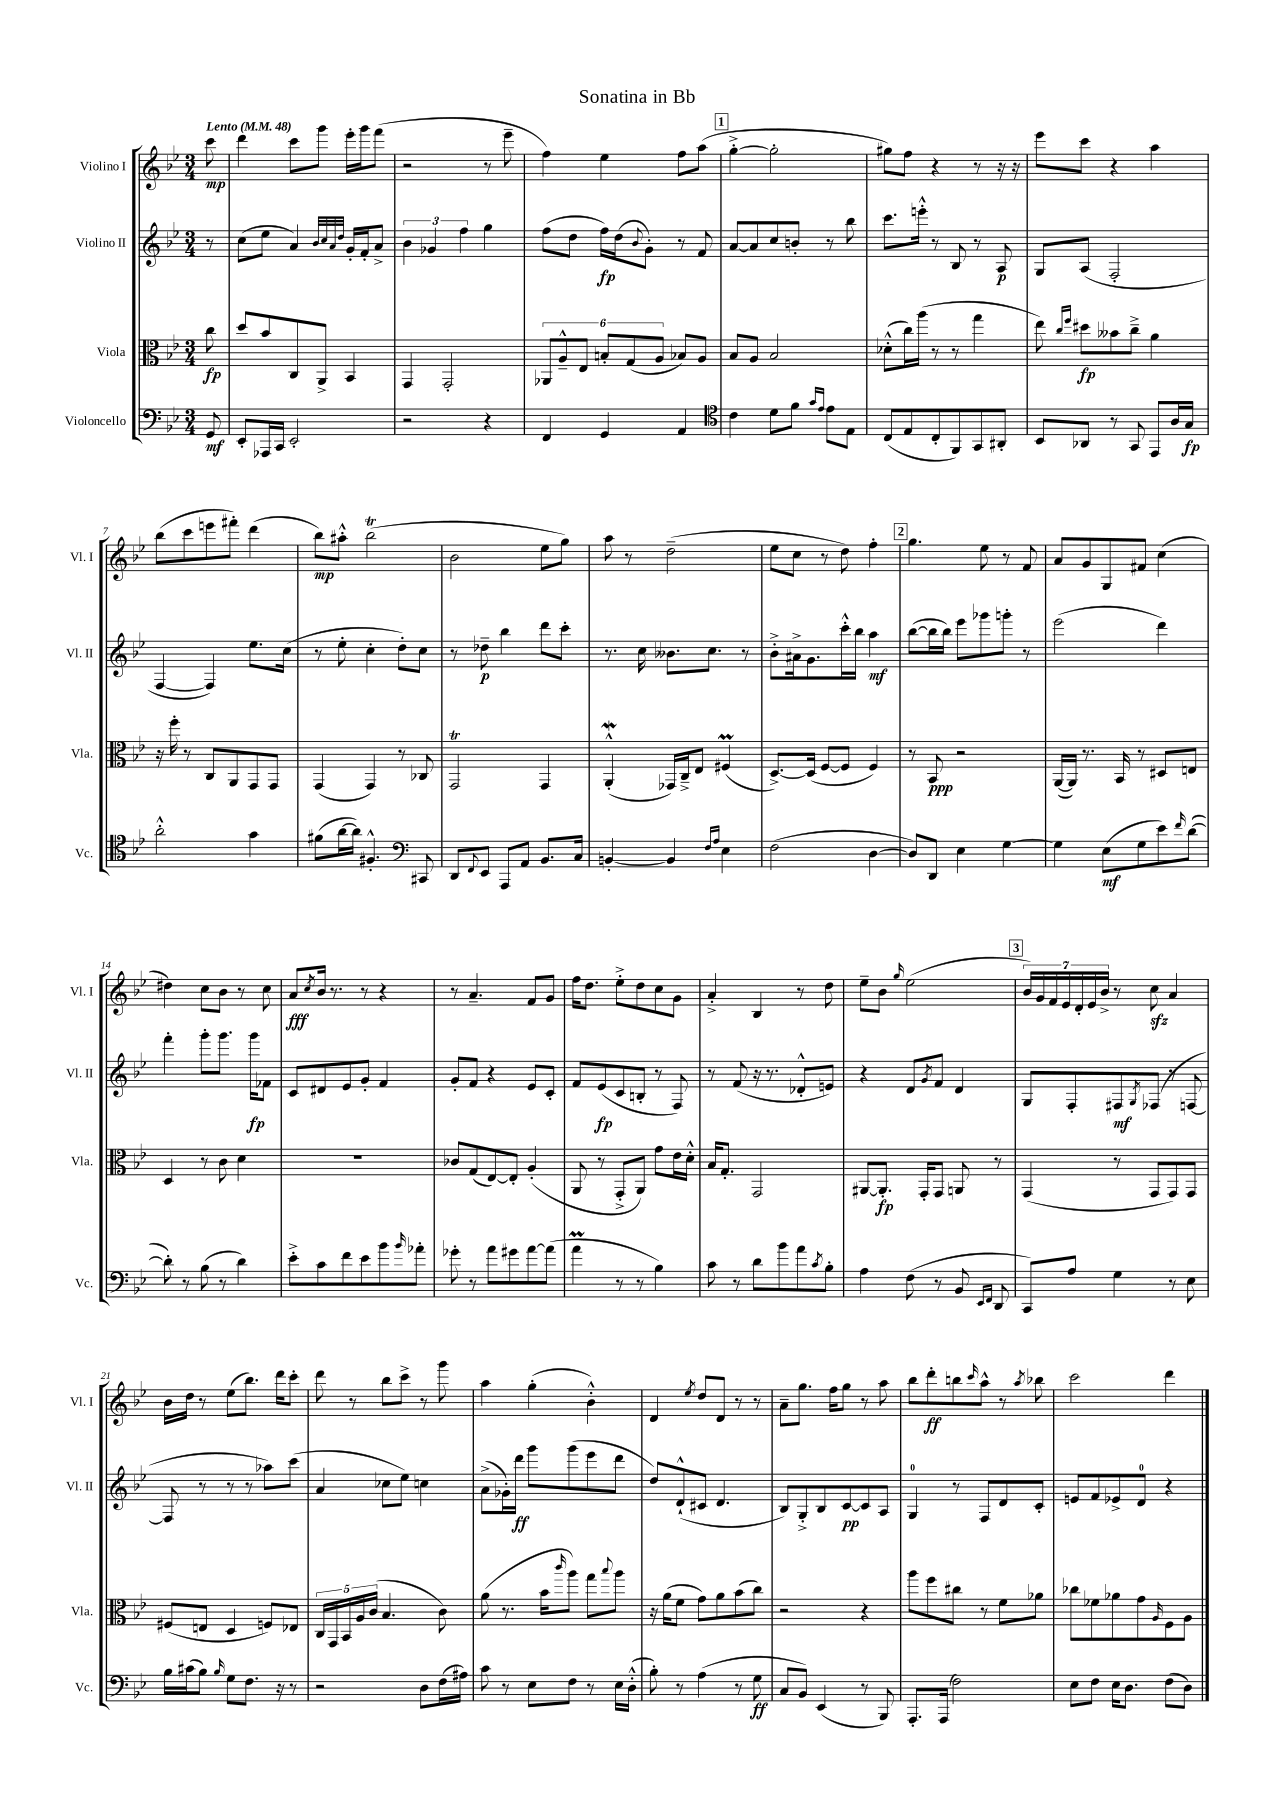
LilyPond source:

\header { title = "Sonatina in Bb" }
<<
\new StaffGroup <<
\new Staff = "s0" \with { instrumentName = "Violino I" shortInstrumentName = "Vl. I" } {
    \clef treble \key bes \major \numericTimeSignature \time 3/4 \partial 8 \tempo "Lento" 4 = 48
    c'''8\mp |
    d'''4 c'''8 g'''8 ees'''16-. g'''16 f'''8( |
    r2 r8 ees'''8-- |
    f''4) ees''4 f''8 a''8( |
    \mark \markup { \box "1" } g''4~-.-> g''2-. |
    gis''8) f''8 r4 r8 r16 r16 |
    ees'''8 c'''8 r4 a''4 |
    bes''8( c'''8 e'''8 fis'''8-.) d'''4( |
    bes''8\mp) ais''8-.-^ bes''2\trill( |
    bes'2 ees''8 g''8) |
    a''8 r8 d''2--( |
    ees''8 c''8 r8 d''8) f''4-. |
    \mark \markup { \box "2" } g''4. ees''8 r8 f'8 |
    a'8 g'8 g8 fis'8 c''4( |
    dis''4) c''8 bes'8 r8 c''8 |
    a'8\fff \acciaccatura { c''8 } bes'16 r8. r8 r4 |
    r8 a'4.-- f'8 g'8 |
    f''16 d''8. ees''8-.-> d''8 c''8 g'8 |
    a'4-.-> bes4 r8 d''8 |
    ees''8-- bes'8 \grace { g''16 } ees''2( |
    \mark \markup { \box "3" } \tuplet 7/4 { bes'16) g'16 f'16 ees'16 d'16-. ees'16 bes'16-> } r8 c''8\sfz a'4 |
    bes'16 d''16 r8 ees''8( bes''8.) d'''16 c'''8-. |
    d'''8 r8 bes''8 c'''8-> r8 g'''8 |
    a''4 g''4-.( bes'4-.-^) |
    d'4 \acciaccatura { ees''8 } d''8 d'8 r8 r8 |
    a'8-- g''8. f''16 g''8 r8 a''8 |
    bes''8 d'''8-.\ff b''8 \grace { c'''16 } a''8-^ r8 \acciaccatura { a''8 } bes''8 |
    c'''2 d'''4 \bar "|." |
}
\new Staff = "s1" \with { instrumentName = "Violino II" shortInstrumentName = "Vl. II" } {
    \clef treble \key bes \major \numericTimeSignature \time 3/4 \partial 8
    r8 |
    c''8( ees''8 a'4) \grace { bes'32 c''32 a'32 d''32 } g'16-. f'16-. a'8-> |
    \tuplet 3/2 { bes'4 ges'4 f''4 } g''4 |
    f''8( d''8 f''16\fp) d''16( \appoggiatura { bes'8 } g'8-.) r8 f'8 |
    \mark \markup { \box "1" } a'8~ a'8 c''8 b'8-. r8 bes''8 |
    c'''8. e'''16-.-^ r8 bes8 r8 a8\p |
    g8 a8( f2-. |
    f4~ f4) ees''8. c''16( |
    r8 ees''8-. c''4-. d''8-.) c''8 |
    r8 des''8--\p bes''4 d'''8 c'''8-. |
    r8. c''16 beses'8. c''8. r8 |
    bes'8-.-> ais'16-> g'8. c'''16-.-^ bes''16 a''4\mf |
    \mark \markup { \box "2" } bes''8~( bes''16 bes''16) ees'''8 ges'''8 g'''8-. r8 |
    ees'''2( d'''4) |
    f'''4-. g'''8-. g'''8. g'''16\fp fes'8 |
    c'8 dis'8 ees'8 g'8-. f'4 |
    g'8-. f'8 r4 ees'8 c'8-. |
    f'8 ees'8\fp( c'8 b8-. r8 f8) |
    r8 f'8( r16 r8. des'8-.-^ e'8) |
    r4 d'8 \acciaccatura { g'8 } f'8 d'4 |
    \mark \markup { \box "3" } g8 f8-. fis8\mf \acciaccatura { g8 } fes8( r8 f8~ |
    f8 r8 r8 r8 aes''8) c'''8( |
    a'4 ces''8 ees''8) c''4 |
    a'8->( ges'16-.) d'''16\ff g'''8 g'''8( ees'''8 d'''8 |
    d''8) d'8-!-^( cis'8 d'4. |
    bes8) g8-.-> bes8 c'8~\pp c'8 a8 |
    g4-0 r8 f8 d'8 c'8-. |
    e'8 f'8 ees'8-> d'8-0 r4 \bar "|." |
}
\new Staff = "s2" \with { instrumentName = "Viola" shortInstrumentName = "Vla." } {
    \clef alto \key bes \major \numericTimeSignature \time 3/4 \partial 8
    c''8\fp |
    d''8 bes'8 c8 a,8-> bes,4 |
    g,4 g,2-. |
    \tuplet 6/4 { aes,8 a8---^ ees8 b8-. g8( a8 } bes8) a8 |
    \mark \markup { \box "1" } bes8 a8 bes2 |
    des'8-.-^( c''16) a''16( r8 r8 g''4 |
    ees''8) \grace { c''16 f''16 } dis''8\fp beses'8 c''8---> a'4 |
    r16 f''16-. r8 c8 a,8 g,8 g,8 |
    g,4( g,4) r8 ces8 |
    g,2\trill g,4 |
    a,4-.-^\mordent( ges,16) c16---> ees8 fis4\prall( |
    d8.~->) d16( f8~ f8 f4) |
    \mark \markup { \box "2" } r8 bes,8\ppp r2 |
    a,16~( a,16) r8. bes,16 r8 dis8 e8 |
    d4 r8 c'8 d'4 |
    R2. |
    ces'8 g8( ees8~) ees8-. a4-.( |
    a,8 r8 g,8-.-> a,8) g'8 ees'16 d'16-.-^ |
    bes16 g8.-. g,2 |
    ais,8~ ais,8.-.\fp g,16-. g,8 a,8 r8 |
    \mark \markup { \box "3" } g,4( r8 g,8 g,8) g,8 |
    fis8( e8 d4 f8) ees8 |
    \tuplet 5/4 { c16 g,16 bes,16 a16 c'16( } bes4. c'8) |
    a'8( r8. bes'16 \grace { c'''16 } a''8) g''8 \appoggiatura { bes''8 } a''8 |
    r16 a'16( f'8 g'8) a'8 bes'8( c''8) |
    r2 r4 |
    a''8 f''8 cis''8 r8 f'8 aes'8 |
    ces''8 fes'8 aes'8 g'8 \grace { a16 } f8 a8 \bar "|." |
}
\new Staff = "s3" \with { instrumentName = "Violoncello" shortInstrumentName = "Vc." } {
    \clef bass \key bes \major \numericTimeSignature \time 3/4 \partial 8
    g,8\mf |
    ees,8-. aes,,16 c,16 ees,2-. |
    r2 r4 |
    f,4 g,4 a,4 |
    \mark \markup { \box "1" } \clef tenor c'4 d'8 f'8 \grace { g'16 ees'16 } ees'8 ees8 |
    c8( ees8 c8-. f,8) g,8 ais,8-. |
    bes,8 aes,8 r8 g,8 ees,8 a16 g16\fp |
    a'2-.-^ g'4 |
    fis'8( a'16~ a'16) fis4.-.-^ \clef bass cis,8 |
    d,8 \appoggiatura { f,8 } ees,8 a,,8 a,8 bes,8. c16 |
    b,4~-. b,4 \grace { f16 a16 } ees4 |
    f2( d4~ |
    \mark \markup { \box "2" } d8) d,8 ees4 g4~ |
    g4 ees8\mf( g8 ees'8) \grace { f'16 } d'8~( |
    d'8-.) r8 bes8( r8 d'4) |
    ees'8-.-> c'8 f'8 ees'8 bes'8 \grace { bes'16 } aes'8-. |
    ges'8-. r8 a'8 gis'8 a'8~ a'8( |
    a'4\prall r8 r8 bes4) |
    c'8 r8 d'8 bes'8 a'8 \acciaccatura { c'8 } bes8-. |
    a4 f8( r8 bes,8 \grace { ees,16 f,16 } d,8 |
    \mark \markup { \box "3" } c,8) a8 g4 r8 ees8 |
    bes16 cis'16( bes8) \grace { bes16 } g8 f8. r16 r8 |
    r2 d8 f16( ais16) |
    c'8 r8 ees8 f8 r8 ees16 d16-.-^( |
    bes8-.) r8 a4( r8 g8\ff |
    c8 bes,8) ees,4( r8 bes,,8) |
    a,,8.-. a,,16( f2) |
    ees8 f8 ees16 d8. f8( d8) \bar "|." |
}
>>
>>
